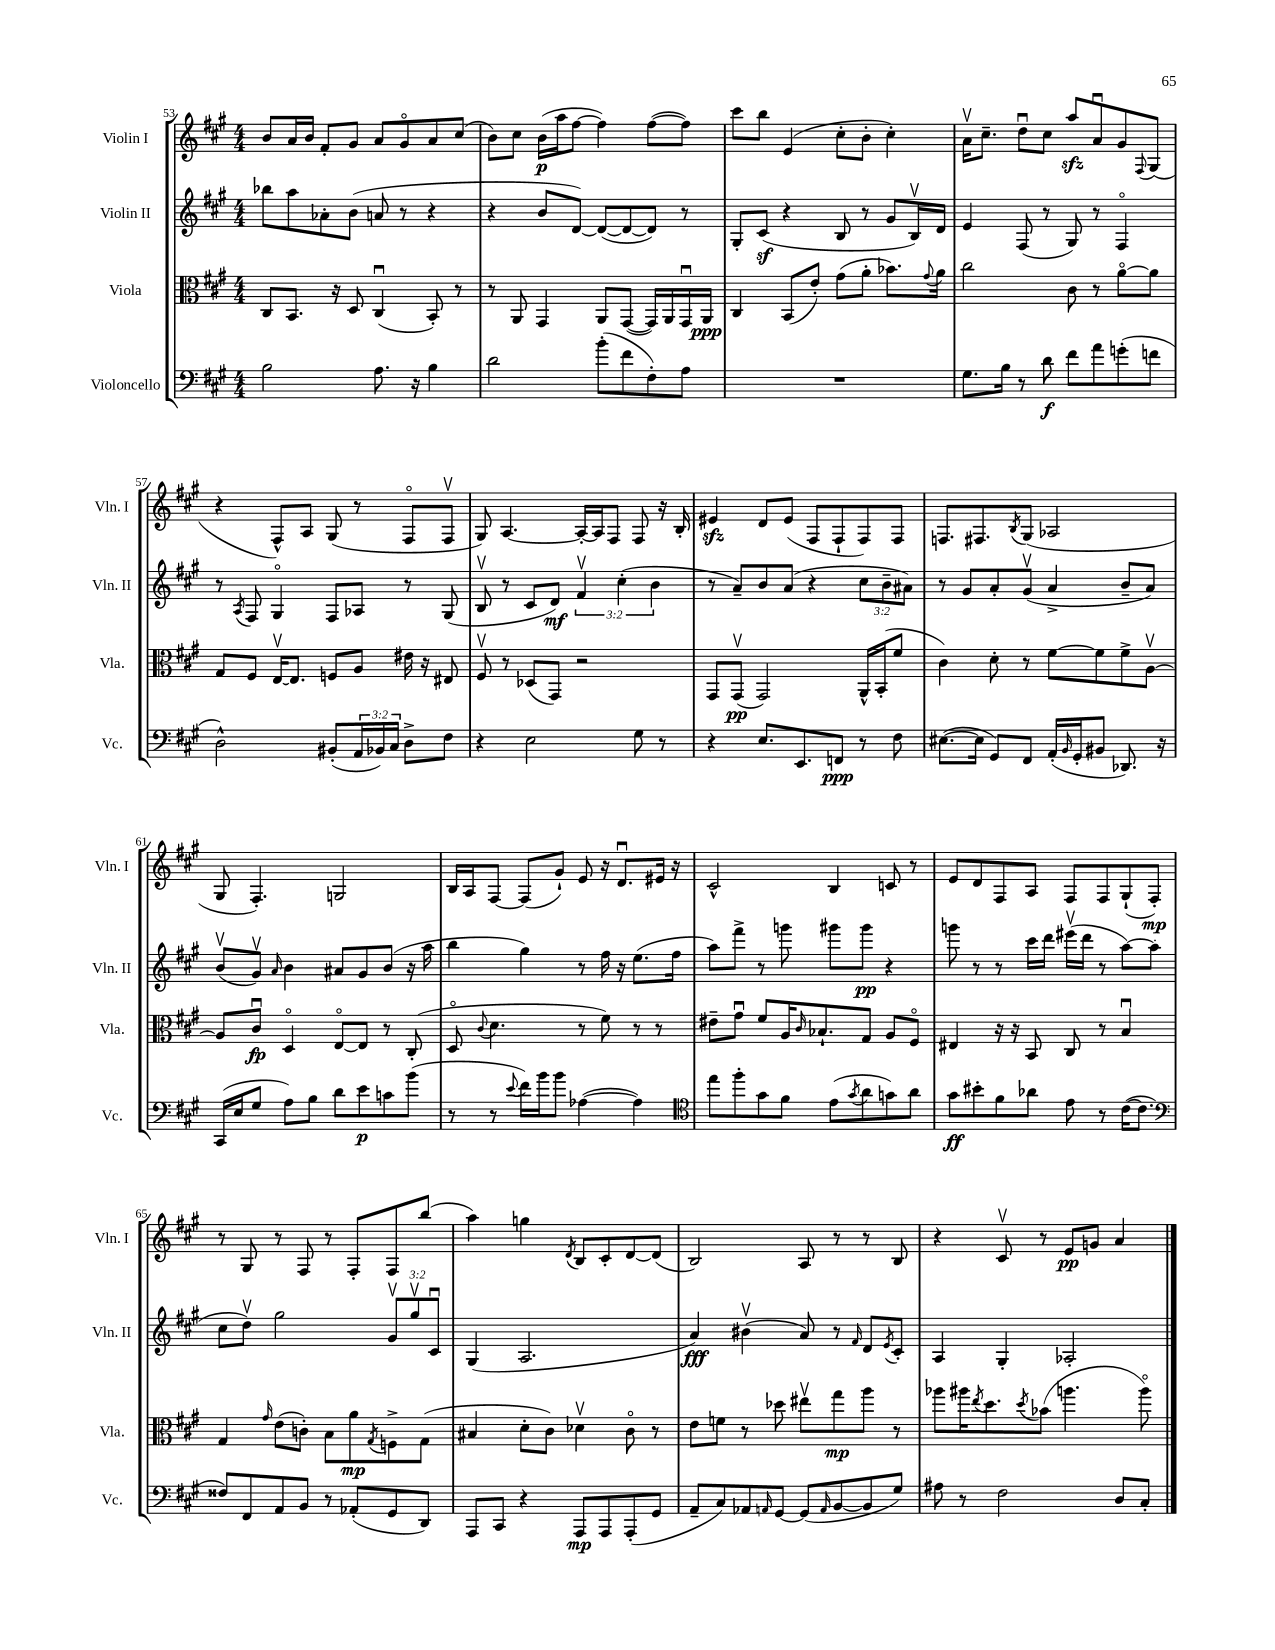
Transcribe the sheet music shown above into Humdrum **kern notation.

**kern	**kern	**kern	**kern
*staff4	*staff3	*staff2	*staff1
*clefF4	*clefC3	*clefG2	*clefG2
*k[f#c#g#]	*k[f#c#g#]	*k[f#c#g#]	*k[f#c#g#]
*M4/4	*M4/4	*M4/4	*M4/4
2B	8C#	8bb-	8b
.	8.BB	8aa	16a
.	.	.	16b
.	.	8a-'	8f#'
.	16r	.	.
.	8D	(8b	8g#
8.A	(4C#u	8a	8a
.	.	8r	8g#o
16r	.	.	.
4B	8BB')	4r	8a
.	8r	.	(8cc#
=	=	=	=
2d	8r	4r	8b)
.	8AA	.	8cc#
.	4GG#	8b	(16b
.	.	.	16aa
.	.	[8d)	[8ff#
(8b'	8AA	(8d_	4ff#])
8f#	([8GG#	8d_	.
8F#')	16GG#])	8d])	([8ff#
.	16AA	.	.
8A	16GG#u	8r	8ff#])
.	16AA	.	.
=	=	=	=
1r	4C#	8G#'	8ccc#
.	.	(8c#	8bb
.	(8BB	4r	(4e
.	8e')	.	.
.	(8g#	8B	8cc#'
.	8a'	8r	8b'
.	8.b-)	8g#	4cc#')
.	.	16Bv)	.
.	8qqg#	.	.
.	16a	16d	.
=	=	=	=
8.G#	2cc#	4e	16av
.	.	.	8.cc#~
16B	.	.	.
8r	.	(8F#	8ddu
8d	.	8r	8cc#
8f#	8c#	8G#)	8aa
8a	8r	8r	8au
(8g'	[8ao	4F#o	8g#
.	.	.	8qqF#
8f	8a]	.	(8G#
=	=	=	=
2D^^)	8G#	8r	4r
.	.	8qA	.
.	8F#	8F#	.
.	[16Ev	4G#o	8F#^^)
.	8.E]	.	.
.	.	.	8A
(8BB#'	8F	8F#	(8G#
24AA	8A	8A-	8r
24BB-)	.	.	.
24C#	.	.	.
8D^	16e#	8r	8F#o
.	16r	.	.
8F#	8E#	(8G#	8F#v
=	=	=	=
4r	8F#v	8Bv	8G#)
.	8r	8r	[4.A
2E	(8D-	8c#	.
.	8GG#)	8d)	.
.	2r	6f#v	16A'_
.	.	.	16A]
.	.	.	8F#
.	.	(6cc#'	.
8G#	.	.	8F#
.	.	6b	.
8r	.	.	16r
.	.	.	16B'
=	=	=	=
4r	8GG#	8r	4e#
.	(8GG#v	8a~)	.
8.E	2GG#)	8b	8d
.	.	(8a	(8e#
8.EE	.	.	.
.	.	4r	8F#
8FF	.	.	8F#`
8r	16AA^^	12cc#	8F#)
.	(16BB'	.	.
.	.	12b~	.
8F#	8f#	.	8F#
.	.	12a#)	.
=	=	=	=
([8.E#	4c#)	8r	8.F
.	.	8g#	.
16E#]	.	.	8.F#
8GG#)	8d'	8a'	.
.	.	.	8qB
8FF#	8r	(8g#v	(8G#
(16AA'	[8f#	4a^	2A-
16qqBB	.	.	.
16GG#'	.	.	.
8BB#	8f#]	.	.
8.DD-)	8f#^	8b~	.
.	[8Av	8a)	.
16r	.	.	.
=	=	=	=
(16CC#	8A]	(8bv	8G#
16E	.	.	.
8G#	8c#u	8g#v)	4.F#')
.	.	16qqa	.
8A)	4Do	4b	.
8B	.	.	.
8d	[8Eo	8a#	2G
8e	8E]	8g#	.
8c	8r	(8b	.
(8b	(8C#'	16r	.
.	.	16aa	.
=	=	=	=
8r	8Do	4bb	16B
.	.	.	16A
.	8qqc#	.	.
8r	4.d	.	[8F#
8qqe	.	.	.
16f#)	.	4gg#)	(8F#]
16b	.	.	.
8b	.	.	8g#`)
([4A-	8r	8r	8e
.	8f#)	16ff#	16r
.	.	16r	8.du
4A-])	8r	(8.ee	.
.	8r	.	16e#
.	.	16ff#	16r
=	=	=	=
*clefC4	*	*	*
8ee	8e#~	8aa)	2c#^^
8ff#'	8g#u	8fff#^	.
8g#	8f#	8r	.
8f#	16A	8ggg	.
.	16qqc#	.	.
.	8.B-`	.	.
(8e	.	8ggg#	4B
8qg#	.	.	.
8a	8G#	8ggg#	.
8g)	8A	4r	8c
8a	8F#o	.	8r
=	=	=	=
8g#	4E#	8ggg	8e
8b#'	.	8r	8d
8f#	16r	8r	8F#
.	16r	.	.
8a-	8BB	16ccc#	8A
.	.	16ddd	.
8e	8C#	(16eee#v	8F#
.	.	16ddd	.
8r	8r	8r	8F#
([16c#	4Bu	[8aa)	(8G#`
8.c#]	.	.	.
.	.	(8aa]	8F#')
=	=	=	=
*clefF4	*	*	*
8F##)	4G#	8cc#	8r
8FF#	.	8ddv)	8G#
.	16qqg#	.	.
8AA	(8e	2gg#	8r
8BB	8c')	.	8F#
8r	8B	.	8r
(8AA-'	8a	.	8F#'
.	8qG#	.	.
8GG#	8F^	12g#v	8F#
.	.	12gg#v	.
8DD)	(8G#	.	(8bb
.	.	12c#u	.
=	=	=	=
8AAA	4B#	(4G#	4aa)
8CC#	.	.	.
4r	8d'	2.A	4gg
.	8c#)	.	.
.	.	.	8qd
8AAA	4d-v	.	8B
8AAA	.	.	8c#'
(8AAA'	8c#o	.	[8d
8GG#	8r	.	(8d]
=	=	=	=
8AA~	8e	4a)	2B)
8C#)	8f	.	.
8AA-	8r	(4b#v	.
16qqAA	.	.	.
[8GG#	8dd-	.	.
(8GG#]	8ee#v	8a)	8A
16qqAA	.	.	.
[8BB	8gg#	8r	8r
.	.	16qqf#	.
8BB]	8aa	8d	8r
.	.	8qe	.
8G#)	8r	8c#'	8B
=	=	=	=
8A#	8aa-	4A	4r
8r	16aa#	.	.
.	8qee	.	.
.	8.dd	.	.
2F#	.	4G#'	8c#v
.	8qdd	.	.
.	(8b-	.	8r
.	4.aa	2A-'	8e
.	.	.	8g
8D	.	.	4a
8C#'	8aao)	.	.
==	==	==	==
*-	*-	*-	*-
